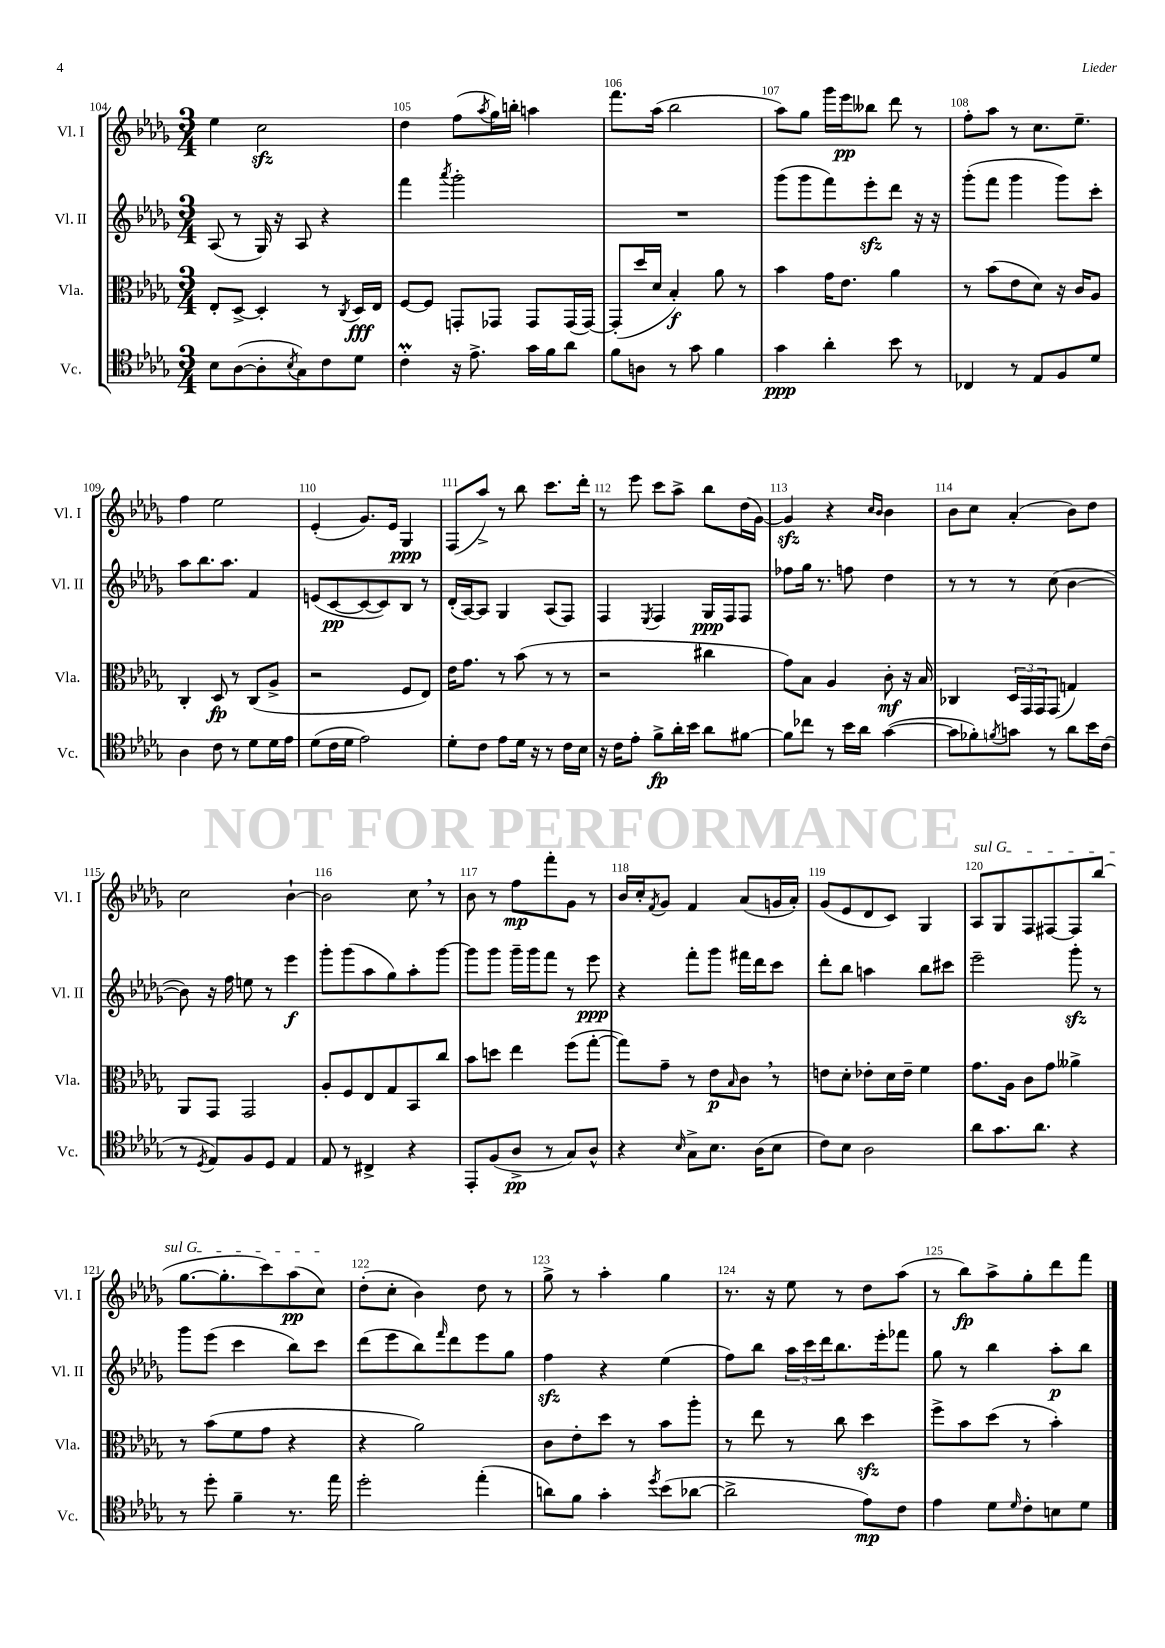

**kern	**dynam	**kern	**dynam	**kern	**dynam	**kern	**dynam
*part4	*part4	*part3	*part3	*part2	*part2	*part1	*part1
*staff4	*staff4	*staff3	*staff3	*staff2	*staff2	*staff1	*staff1
*I"Vc.	*	*I"Vla.	*	*I"Vl. II	*	*I"Vl. I	*
*I'Vc.	*	*I'Vla.	*	*I'Vl. II	*	*I'Vl. I	*
*clefC4	*	*clefC3	*	*clefG2	*	*clefG2	*
*k[b-e-a-d-g-]	*	*k[b-e-a-d-g-]	*	*k[b-e-a-d-g-]	*	*k[b-e-a-d-g-]	*
*M3/4	*	*M3/4	*	*M3/4	*	*M3/4	*
=104	=104	=104	=104	=104	=104	=104	=104
8B-\L	.	8E-'/L	.	(8A-/	.	4ee-\	.
([8A-\	.	[8D-^/J	.	8r	.	.	.
8A-'\]	.	4D-'/]	.	16G-/)	.	2cczz\	.
.	.	.	.	16r	.	.	.
8qB-/	.	.	.	.	.	.	.
8G-\)	.	.	.	8A-/	.	.	.
8c\	.	8r	.	4r	.	.	.
.	.	8qC/	.	.	.	.	.
8d-\J	.	16D-/LL	fff	.	.	.	.
.	.	16E-/JJ	.	.	.	.	.
=105	=105	=105	=105	=105	=105	=105	=105
4cm'\	.	[8F/L	.	4fff\	.	4dd-\	.
.	.	8F/J]	.	.	.	.	.
.	.	.	.	8qaaa-/	.	.	.
16r	.	8GGn'/L	.	2ggg-'\	.	(8ff\L	.
8.e-^\	.	.	.	.	.	.	.
.	.	.	.	.	.	8qaa-/	.
.	.	8GG-X/J	.	.	.	16gg-\L)	.
.	.	.	.	.	.	16bbn'\JJ	.
16g-\LL	.	8GG-/L	.	.	.	4aan\	.
16f\J	.	.	.	.	.	.	.
8a-\J	.	(16GG-/L	.	.	.	.	.
.	.	[16GG-/JJ)	.	.	.	.	.
=106	=106	=106	=106	=106	=106	=106	=106
8f\L	.	(8GG-'/L]	.	2.r	.	8.fff\L	.
8An\J	.	16dd-/L	.	.	.	.	.
.	.	16d-/JJ	.	.	.	(16aa-\Jk	.
8r	.	4B-'/)	f	.	.	2bb-\	.
8g-\	.	.	.	.	.	.	.
4f\	.	8a-\	.	.	.	.	.
.	.	8r	.	.	.	.	.
=107	=107	=107	=107	=107	=107	=107	=107
4g-\	ppp	4b-\	.	(8ggg-\L	.	8aa-\L)	.
.	.	.	.	8ggg-\	.	8gg-\J	.
4a-'\	.	16g-\KL	.	8fff\)	.	16ggg-\LL	.
.	.	8.e-\J	.	.	.	16eee-\J	pp
.	.	.	.	8eee-zz'\	.	8bb--X\J	.
8b-\	.	4a-\	.	8ddd-\J	.	8ddd-\	.
8r	.	.	.	16r	.	8r	.
.	.	.	.	16r	.	.	.
=108	=108	=108	=108	=108	=108	=108	=108
4C-X/	.	8r	.	(8ggg-'\L	.	8ff'\L	.
.	.	(8b-\L	.	8fff\J	.	8aa-\J	.
8r	.	8e-\	.	4ggg-\	.	8r	.
8E-/L	.	8d-\J)	.	.	.	8.cc\L	.
8F/	.	16r	.	8ggg-\L)	.	.	.
.	.	16c/KL	.	.	.	8.ee-~\J	.
8d-/J	.	8A-/J	.	8ccc'\J	.	.	.
!!LO:LB:g=z
=109	=109	=109	=109	=109	=109	=109	=109
4A-\	.	4C'/	.	8aa-\L	.	4ff\	.
.	.	.	.	8.bb-\	.	.	.
8c\	.	8D-/	fp	.	.	2ee-\	.
.	.	.	.	8.aa-\J	.	.	.
8r	.	8r	.	.	.	.	.
8d-\L	.	(8C/L	.	4f/	.	.	.
16d-\L	.	8A-^/J	.	.	.	.	.
16e-\JJ	.	.	.	.	.	.	.
=110	=110	=110	=110	=110	=110	=110	=110
(8d-\L	.	2r	.	(8en/L	.	(4e-'/	.
16c\L	.	.	.	[8c/	pp	.	.
16d-\JJ	.	.	.	.	.	.	.
2e-\)	.	.	.	8c/_	.	8.g-/L)	.
.	.	.	.	8c/])	.	.	.
.	.	.	.	.	.	16e-/Jk	.
.	.	8F/L	.	8B-/J	.	4G-/	ppp
.	.	8E-/J)	.	8r	.	.	.
=111	=111	=111	=111	=111	=111	=111	=111
8d-'\L	.	16e-\KL	.	(16d-'/LL	.	(8F/L	.
.	.	8.g-\J	.	[16A-/J)	.	.	.
8c\J	.	.	.	8A-/J]	.	8aa-^/J)	.
8e-\L	.	8r	.	4G-/	.	8r	.
16d-\Jk	.	(8b-\	.	.	.	8bb-\	.
16r	.	.	.	.	.	.	.
8r	.	8r	.	(8A-/L	.	8.ccc\L	.
16c\LL	.	8r	.	8F/J)	.	.	.
16B-\JJ	.	.	.	.	.	16ddd-'\Jk	.
=112	=112	=112	=112	=112	=112	=112	=112
16r	.	2r	.	4F/	.	8r	.
16c\KL	.	.	.	.	.	.	.
8e-'\J	.	.	.	.	.	8eee-\	.
.	.	.	.	8qE-/	.	.	.
8f^\L	fp	.	.	4F/	.	8ccc\L	.
16a-'\L	.	.	.	.	.	8aa-^\J	.
16b-\JJ	.	.	.	.	.	.	.
8a-\L	.	4cc#X\	.	16G-/LL	ppp	8bb-\L	.
.	.	.	.	16F/J	.	.	.
[8f#X\J	.	.	.	8F/J	.	(16dd-\L	.
.	.	.	.	.	.	[16g-\JJ)	.
=113	=113	=113	=113	=113	=113	=113	=113
8f#\L]	.	8g-\L)	.	8ff-X\L	.	4g-zz/]	.
8cc-X\J	.	8B-\J	.	16gg-\Jk	.	.	.
.	.	.	.	8.r	.	.	.
8r	.	4A-/	.	.	.	4r	.
16b-\LL	.	.	.	8ffn\	.	.	.
16a-\JJ	.	.	.	.	.	.	.
.	.	.	.	.	.	16qqcc/LL	.
.	.	.	.	.	.	16qqb-/JJ	.
([4g-\	.	8c'\	mf	4dd-\	.	4b-\	.
.	.	16r	.	.	.	.	.
.	.	16B-/	.	.	.	.	.
=114	=114	=114	=114	=114	=114	=114	=114
8g-\L]	.	4C-X/	.	8r	.	8b-\L	.
8f-X'\)	.	.	.	8r	.	8cc\J	.
8qfn/	.	.	.	.	.	.	.
8gn\J	.	24D-/LL	.	8r	.	(4a-'/	.
.	.	24GG-/	.	.	.	.	.
.	.	24GG-/J	.	.	.	.	.
8r	.	(8GG-/J	.	(8cc\	.	.	.
8a-\L	.	4Gn/)	.	[4b-\	.	8b-\L)	.
16b-\L	.	.	.	.	.	8dd-\J	.
(16c\JJ	.	.	.	.	.	.	.
!!LO:LB:g=z
=115	=115	=115	=115	=115	=115	=115	=115
8r	.	8AA-/L	.	8b-\])	.	2cc\	.
8qD-/	.	.	.	.	.	.	.
8E-/L)	.	8GG-/J	.	16r	.	.	.
.	.	.	.	16ff\	.	.	.
8F/	.	2GG-/	.	8een\	.	.	.
8D-/J	.	.	.	8r	.	.	.
4E-/	.	.	.	4eee-\	f	[4b-`\	.
=116	=116	=116	=116	=116	=116	=116	=116
8E-/	.	8A-'/L	.	8ggg-'\L	.	2b-\]	.
8r	.	8F/	.	(8ggg-\	.	.	.
4C#X^/	.	8E-/	.	8aa-\	.	.	.
.	.	8G-/	.	8gg-\)	.	.	.
4r	.	8BB-/	.	8aa-'\	.	8cc,\	.
.	.	8cc/J	.	[8ggg-\J	.	8r	.
=117	=117	=117	=117	=117	=117	=117	=117
8EE-'/L	.	8b-\L	.	8ggg-\L]	.	8b-\	.
(8F/	.	8ddn\J	.	8ggg-\J	.	8r	.
8A-^/J	pp	4ee-\	.	16ggg-~\LL	.	8ff\L	mp
.	.	.	.	16ggg-\J	.	.	.
8r	.	.	.	8fff\J	.	8fff'\	.
8G-/L)	.	(8ff\L	.	8r	.	8g-\J	.
8A-^^/J	.	[8gg-'\J	.	8eee-\	ppp	8r	.
=118	=118	=118	=118	=118	=118	=118	=118
4r	.	8gg-\L])	.	4r	.	16b-/LL	.
.	.	.	.	.	.	16cc'/J	.
.	.	.	.	.	.	8qf/	.
.	.	8g-~\J	.	.	.	8g-/J	.
16qqB-/	.	.	.	.	.	.	.
8G-^\L	.	8r	.	8fff'\L	.	4f/	.
8.B-\J	.	8e-\L	p	8ggg-\J	.	.	.
.	.	16qqB-/	.	.	.	.	.
.	.	8c,\J	.	16fff#X\LL	.	(8a-/L	.
(16A-\KL	.	.	.	16ddd-\J	.	.	.
8B-\J	.	8r	.	8ccc\J	.	16gn/L	.
.	.	.	.	.	.	16a-'/JJ)	.
=119	=119	=119	=119	=119	=119	=119	=119
8c\L)	.	8en\L	.	8ddd-'\L	.	(8g-/L	.
8B-\J	.	8d-'\J	.	8bb-\J	.	8e-/	.
2A-\	.	8e-X'\L	.	4aan\	.	8d-/	.
.	.	16d-\L	.	.	.	8c/J)	.
.	.	16e-~\JJ	.	.	.	.	.
.	.	4f\	.	8bb-\L	.	4G-/	.
.	.	.	.	8ccc#X\J	.	.	.
=120	=120	=120	=120	=120	=120	=120	=120
!	!	!	!	!	!	!LO:TX:a:i:t=sul G	!
8a-\L	.	8.g-\L	.	2eee-~\	.	8A-/L	.
8.g-\	.	.	.	.	.	8G-/	.
.	.	16A-\Jk	.	.	.	.	.
.	.	8c\L	.	.	.	8F/	.
8.a-\J	.	.	.	.	.	.	.
.	.	8g-\J	.	.	.	[8F#X/	.
4r	.	4a--X^\	.	8ggg-zz'\	.	8F#/]	.
.	.	.	.	8r	.	(8bb-/J	.
!!LO:LB:g=z
=121	=121	=121	=121	=121	=121	=121	=121
8r	.	8r	.	8ggg-\L	.	[8.gg-\L	.
8dd-'\	.	(8b-\L	.	(8eee-\J	.	.	.
.	.	.	.	.	.	8.gg-'\]	.
4f~\	.	8f\	.	4ccc\	.	.	.
.	.	8g-\J	.	.	.	8ccc\)	.
8.r	.	4r	.	8bb-\L)	.	(8aa-\	pp
.	.	.	.	8ccc\J	.	8cc\J)	.
16ee-\	.	.	.	.	.	.	.
=122	=122	=122	=122	=122	=122	=122	=122
2dd-'\	.	4r	.	(8ddd-\L	.	(8dd-'\L	.
.	.	.	.	8eee-\	.	8cc'\J	.
.	.	2a-\)	.	8bb-\)	.	4b-\)	.
.	.	.	.	16qqfff/	.	.	.
.	.	.	.	8ddd-\	.	.	.
(4ee-'\	.	.	.	8eee-\	.	8dd-\	.
.	.	.	.	8gg-\J	.	8r	.
=123	=123	=123	=123	=123	=123	=123	=123
8an\L)	.	8c\L	.	4ffzz\	.	8gg-^\	.
8f\J	.	8e-'\	.	.	.	8r	.
4g-'\	.	8dd-\J	.	4r	.	4aa-'\	.
.	.	8r	.	.	.	.	.
8qdd-/	.	.	.	.	.	.	.
(8b-\L	.	8b-\L	.	(4ee-\	.	4gg-\	.
[8a-X\J	.	8aa-'\J	.	.	.	.	.
=124	=124	=124	=124	=124	=124	=124	=124
2a-^\]	.	8r	.	8ff\L)	.	8.r	.
.	.	8ee-\	.	8bb-\J	.	.	.
.	.	.	.	.	.	16r	.
.	.	8r	.	24aa-\LL	.	8ee-\	.
.	.	.	.	24ccc\	.	.	.
.	.	.	.	24ddd-\J	.	.	.
.	.	8cc\	.	8.bb-\	.	8r	.
8e-\L)	mp	4dd-zz\	.	.	.	8dd-\L	.
.	.	.	.	16eee-'\k	.	.	.
8c\J	.	.	.	8fff-X\J	.	(8aa-\J	.
=125	=125	=125	=125	=125	=125	=125	=125
4e-\	.	8ff^\L	.	8gg-\	.	8r	.
.	.	8b-\	.	8r	.	8bb-\L)	fp
8d-\L	.	(8dd-\J	.	4bb-\	.	8aa-^\	.
16qqd-/	.	.	.	.	.	.	.
8c'\	.	8r	.	.	.	8gg-'\	.
8Bn\	.	4b-'\)	.	8aa-'\L	p	8ddd-\	.
8d-\J	.	.	.	8bb-\J	.	8fff\J	.
==	==	==	==	==	==	==	==
*-	*-	*-	*-	*-	*-	*-	*-
